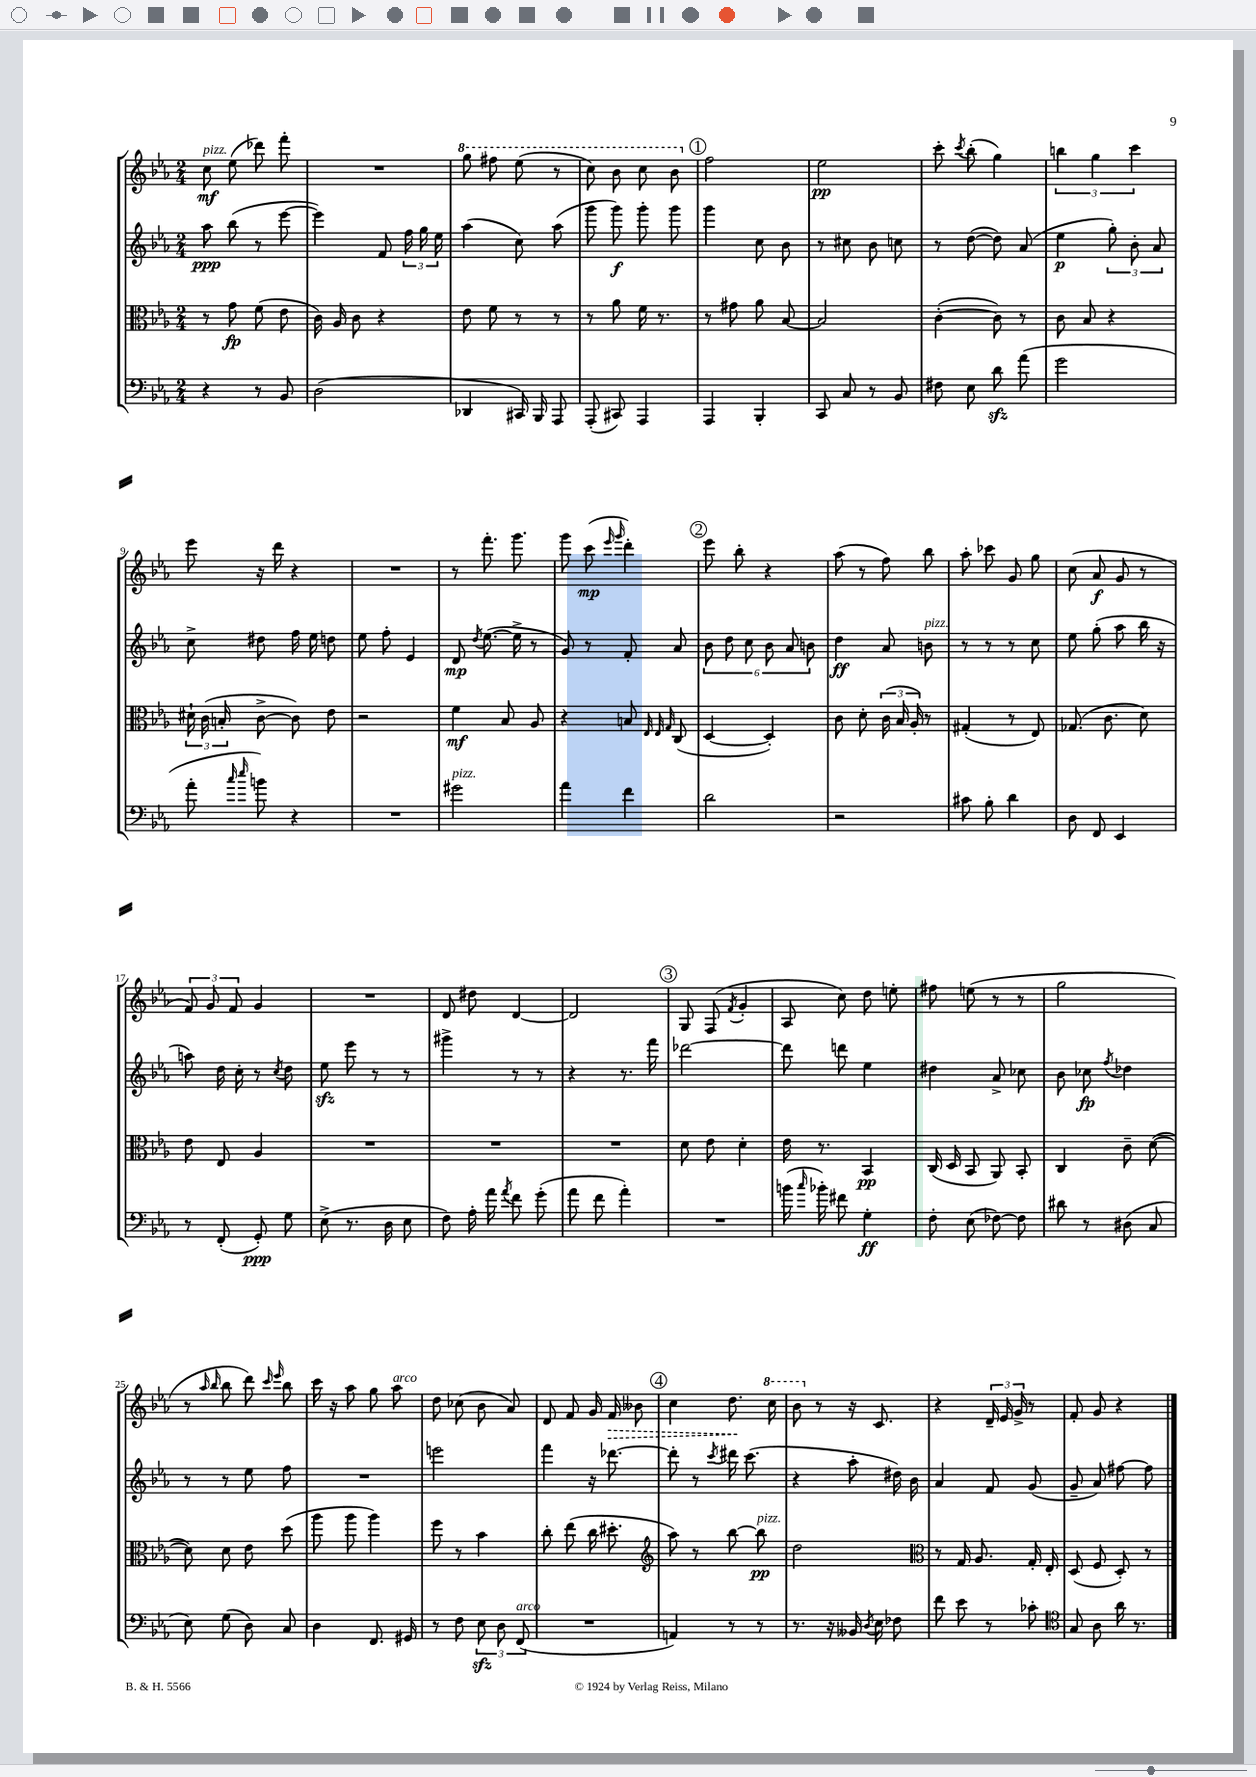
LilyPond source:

<<
\new StaffGroup <<
\new Staff = "s0" {
    \clef treble \key ees \major \numericTimeSignature \time 2/4
    \autoBeamOff c''8\mf^\markup { \italic "pizz." } ees''8( des'''8) f'''8-. |
    R2 |
    \ottava #1 g'''8 fis'''8 ees'''8( r8 |
    c'''8) bes''8 c'''8 bes''8 \ottava #0 |
    \mark \markup { \circle "1" } f''2 |
    ees''2\pp |
    c'''8-. \acciaccatura { c'''8 } bes''8-.( g''4) |
    \tuplet 3/2 { b''4 g''4 c'''4 } |
    ees'''8 r16 d'''16 r4 |
    R2 |
    r8 f'''8.-. g'''8. |
    g'''8 c'''8\mp( \grace { ees'''16 g'''16 } d'''4-.) |
    \mark \markup { \circle "2" } ees'''8 bes''8-. r4 |
    aes''8( r8 f''8) bes''8 |
    aes''8-. ces'''8 g'8 g''8 |
    c''8( aes'8\f g'8 r8 |
    \tuplet 3/2 { f'8) g'8 f'8 } g'4 |
    R2 |
    d'8 dis''8 d'4~ |
    d'2 |
    \mark \markup { \circle "3" } g8 f8( \acciaccatura { f'8 } g'4-. |
    aes8 c''8) d''8 e''8-. |
    fis''8 e''8( r8 r8 |
    g''2 |
    r8 \grace { aes''16 bes''16 } bes''8 d'''8) \grace { c'''16 ees'''16 } bes''8 |
    c'''16 r16 aes''8 g''8 aes''8^\markup { \italic "arco" } |
    d''8 ces''8( bes'8 aes'8) |
    d'8 f'8 g'16 \once \override Hairpin.style = #'dashed-line f'16\> beses'8 |
    \mark \markup { \circle "4" } c''4 d''8.\! \ottava #1 c'''16 |
    bes''8 \ottava #0 r8 r16 c'8. |
    r4 \tuplet 3/2 { d'16-- ees'16 g'16-> } r8 |
    f'8-. g'8 r4 \bar "|." |
}
\new Staff = "s1" {
    \clef treble \key ees \major \numericTimeSignature \time 2/4
    \autoBeamOff aes''8\ppp bes''8( r8 ees'''8~ |
    ees'''4) f'8 \tuplet 3/2 { f''16 g''16 ees''16 } |
    aes''4( c''8) aes''8( |
    g'''8 g'''8\f) g'''8-. g'''8 |
    \mark \markup { \circle "1" } g'''4 c''8 bes'8 |
    r8 cis''8 bes'8 c''8 |
    r8 d''8~( d''8) aes'8( |
    ees''4\p \tuplet 3/2 { g''8-.) bes'8-. aes'8 } |
    c''8-> dis''8 f''16 ees''16 d''8 |
    ees''8 f''8-. ees'4 |
    d'8\mp \acciaccatura { d''8 } ees''8.~( ees''16-> r8 |
    g'8) r8 f'8-. aes'8 |
    \mark \markup { \circle "2" } \tuplet 6/4 { bes'8 d''8 c''8 bes'8 aes'8 b'8 } |
    d''4\ff aes'8 b'8^\markup { \italic "pizz." } |
    r8 r8 r8 c''8 |
    ees''8 g''8-.( aes''8 bes''16 r16 |
    a''8) d''16 c''16-. r8 \acciaccatura { c''8 } d''8 |
    ees''8\sfz ees'''8 r8 r8 |
    gis'''4-> r8 r8 |
    r4 r8. f'''16 |
    \mark \markup { \circle "3" } des'''2~ |
    des'''8 d'''8 ees''4 |
    dis''4 aes'8-> ces''8 |
    bes'8 ces''8\fp \acciaccatura { f''8 } des''4 |
    r8 r8 ees''8 f''8 |
    R2 |
    e'''2 |
    f'''4 r16 des'''8.~ |
    \mark \markup { \circle "4" } des'''8-. r8 \acciaccatura { c'''8 } dis'''16 c'''8.( |
    r4 aes''8-. dis''16) bes'16 |
    aes'4 f'8 g'8( |
    g'8-- aes'8) fis''8~ fis''8 \bar "|." |
}
\new Staff = "s2" {
    \clef alto \key ees \major \numericTimeSignature \time 2/4
    \autoBeamOff r8 g'8\fp f'8( ees'8 |
    c'16) aes16 c'8 r4 |
    ees'8 f'8 r8 r8 |
    r8 aes'8 f'16 r8. |
    \mark \markup { \circle "1" } r8 gis'8 aes'8 bes8~ |
    bes2 |
    c'4~-.( c'8) r8 |
    c'8 bes8 r4 |
    \tuplet 3/2 { dis'16-! c'16( b16-. } c'8~-> c'8) ees'8 |
    r2 |
    f'4\mf bes8 aes8 |
    r4 b8 \grace { ees32 ees32 g32 } c8( |
    \mark \markup { \circle "2" } d4~ d4-.) |
    c'8 d'8-. \tuplet 3/2 { c'16( bes16 aes16-.) } r8 |
    gis4-.( r8 ees8) |
    ges8.( c'8. d'8) |
    ees'8 ees8 aes4 |
    R2 |
    R2 |
    R2 |
    \mark \markup { \circle "3" } d'8 ees'8 d'4-. |
    ees'16 r8. bes,4\pp |
    c16( d16 bes,8 aes,8) bes,8-. |
    c4 c'8-- d'8~( |
    d'8) d'8 ees'8 d''8( |
    aes''8 aes''8 aes''4) |
    f''8 r8 bes'4 |
    c''8-. ees''8( c''16 dis''8.-. |
    \mark \markup { \circle "4" } \clef treble aes''8) r8 bes''8~ bes''8\pp^\markup { \italic "pizz." } |
    d''2 |
    \clef alto r8 g16 aes8. g16-. ees16-. |
    d8( f8 d8-.) r8 \bar "|." |
}
\new Staff = "s3" {
    \clef bass \key ees \major \numericTimeSignature \time 2/4
    \autoBeamOff r4 r8 bes,8 |
    d2( |
    des,4 cis,16) bes,,16 aes,,8 |
    aes,,8-.( cis,8) aes,,4 |
    \mark \markup { \circle "1" } aes,,4 bes,,4-. |
    c,8 c8 r8 bes,8 |
    fis8 ees8 d'8\sfz aes'8( |
    g'2 |
    aes'8-. \grace { c''16 ees''16 } b'8) r4 |
    R2 |
    gis'2^\markup { \italic "pizz." } |
    aes'4 f'4 |
    \mark \markup { \circle "2" } d'2 |
    r2 |
    cis'8 bes8-. d'4 |
    d8 f,8 ees,4 |
    r8 f,8-.( g,8-.\ppp) g8 |
    ees8->( r8. d16 ees8 |
    f8) aes16-. aes'16 \acciaccatura { aes'8 } f'8 g'8-.( |
    aes'8 f'8 aes'4-.) |
    \mark \markup { \circle "3" } R2 |
    b'16( \grace { c''16 } bes'16-.) fis'8 g4-.\ff |
    f8-. ees8( fes8~) fes8 |
    dis'8 r8 dis8( c8 |
    ees8) g8( d8) c8 |
    d4 f,8. gis,16 |
    r8 f8 \tuplet 3/2 { ees8\sfz d8 f,8^\markup { \italic "arco" }( } |
    R2 |
    \mark \markup { \circle "4" } a,4) r8 r8 |
    r8. r16 beses,16 \acciaccatura { d8 } ees16 fes8 |
    f'8 ees'8 r8 ces'8-. |
    \clef tenor g8 aes8 aes'16 r8. \bar "|." |
}
>>
>>
